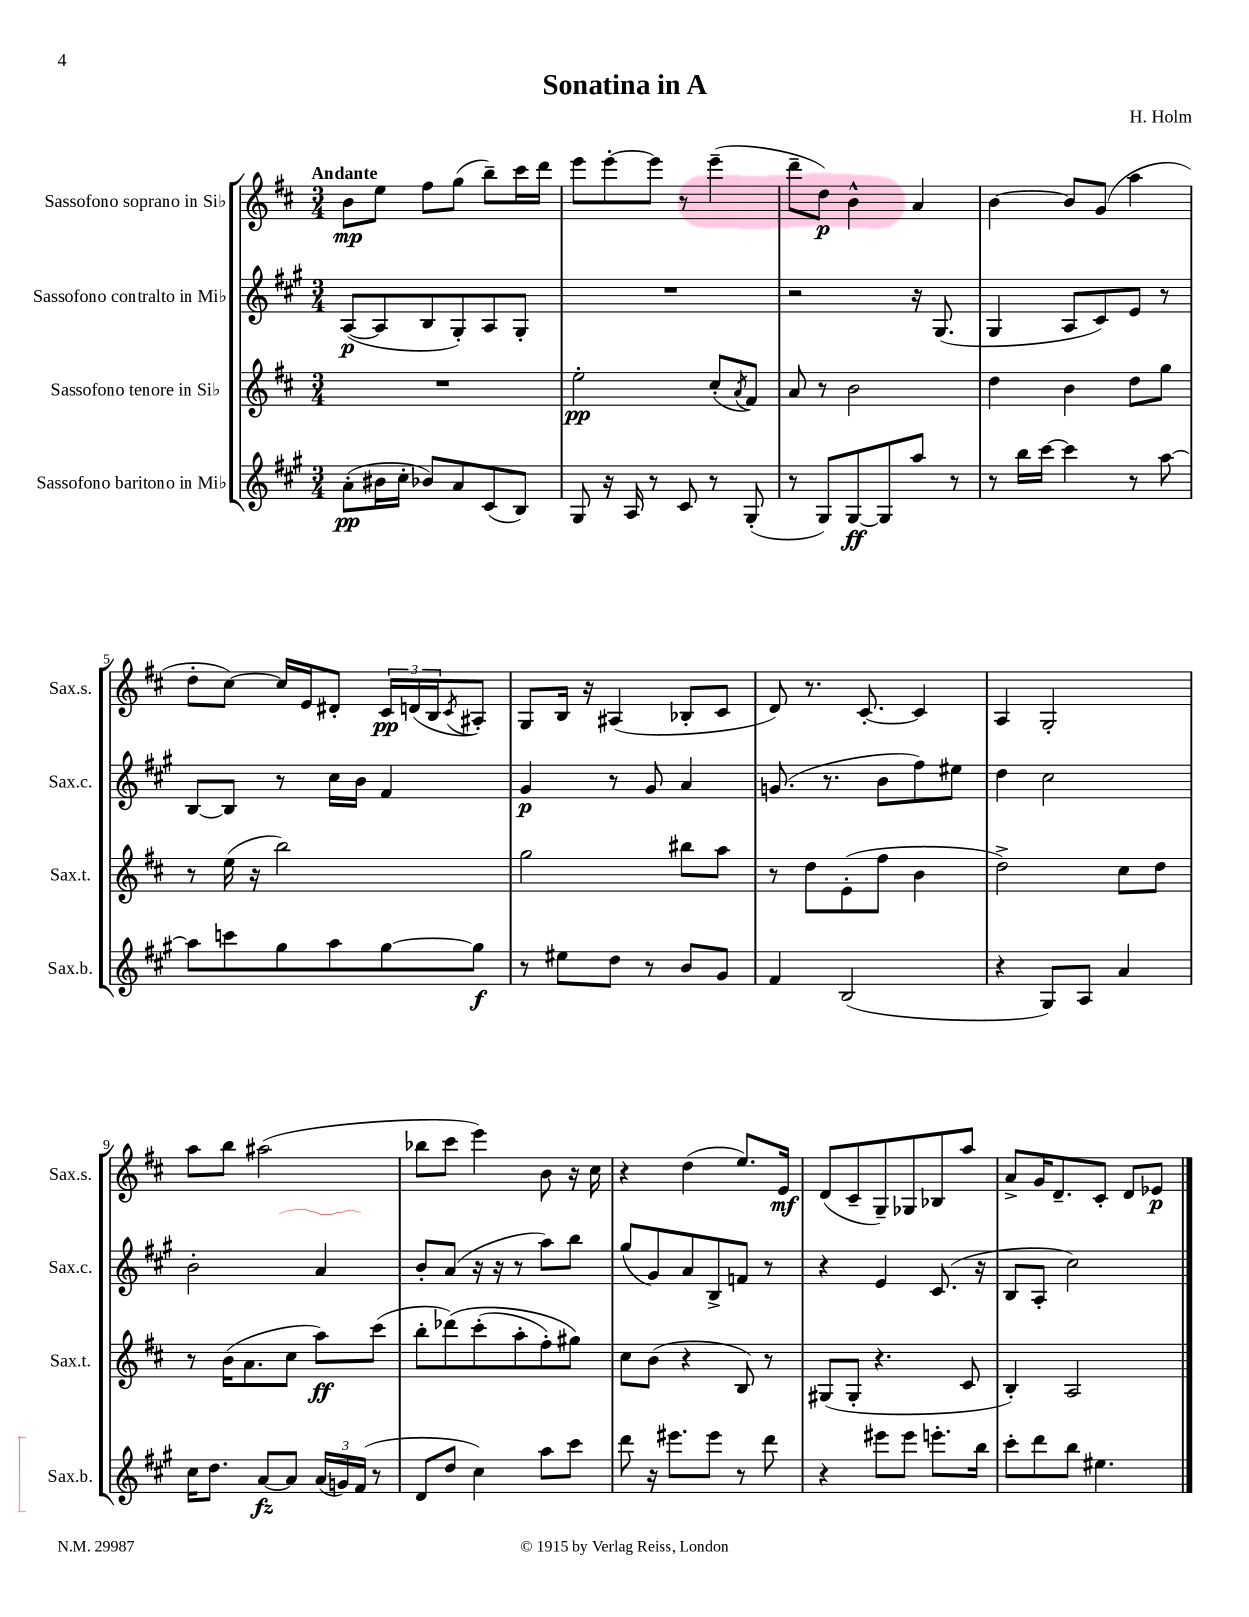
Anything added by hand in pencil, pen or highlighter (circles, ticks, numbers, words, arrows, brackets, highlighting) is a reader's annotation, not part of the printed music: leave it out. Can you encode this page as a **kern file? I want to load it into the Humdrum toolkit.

**kern	**kern	**kern	**kern
*staff4	*staff3	*staff2	*staff1
*clefG2	*clefG2	*clefG2	*clefG2
*k[f#c#g#]	*k[f#c#]	*k[f#c#g#]	*k[f#c#]
*M3/4	*M3/4	*M3/4	*M3/4
(8a'\L	2.r	([8A/L	8b\L
16b#\L	.	8A/]	8ee\J
16cc#'\JJ	.	.	.
8b-/L)	.	8B/	8ff#\L
8a/	.	8G#'/)	(8gg\J
(8c#/	.	8A/	8bb~\L)
8B/J)	.	8G#'/J	16ccc#\L
.	.	.	16ddd\JJ
=	=	=	=
8G#/	2ee'\	2.r	8eee\L
16r	.	.	[8eee'\
16A/	.	.	.
8r	.	.	8eee\]J
8c#/	.	.	8r
8r	(8cc#'/L	.	(4eee~\
.	8qa/	.	.
(8G#'/	8f#/J)	.	.
=	=	=	=
8r	8a/	2r	8ddd~\L
8G#/L)	8r	.	8dd\J)
[8G#/	2b\	.	4b^^\
8G#/]	.	.	.
8aa/J	.	16r	4a/
.	.	(8.G#/	.
8r	.	.	.
=	=	=	=
8r	4dd\	4G#/	[4b\
16bb\LL	.	.	.
[16ccc#\JJ	.	.	.
4ccc#\]	4b\	8A/L	8b/]L
.	.	8c#/)	(8g/J
8r	8dd\L	8e/J	4aa\
[8aa\	8gg\J	8r	.
=	=	=	=
8aa\]L	8r	[8B/L	8dd'\L
8ccc\	(16ee\	8B/]J	[8cc#\J)
.	16r	.	.
8gg#\	2bb\)	8r	16cc#/]LL
.	.	.	16e/J
8aa\	.	16cc#\LL	8d#'/J
.	.	16b\JJ	.
[8gg#\	.	4f#/	24c#/LL
.	.	.	(24d/
.	.	.	24B/J
.	.	.	8qc#/
8gg#\]J	.	.	8A#'/J)
=	=	=	=
8r	2gg\	4g#/	8G/L
8ee#\L	.	.	16B/Jk
.	.	.	16r
8dd\J	.	8r	(4A#/
8r	.	8g#/	.
8b/L	8bb#\L	4a/	8B-'/L
8g#/J	8aa\J	.	8c#/J
=	=	=	=
4f#/	8r	(8.g/	8d/)
.	8dd\L	.	8.r
.	.	8.r	.
(2B/	(8e'\	.	.
.	.	.	[8.c#'/
.	8ff#\J	8b\L	.
.	4b\	8ff#\)	4c#/]
.	.	8ee#\J	.
=	=	=	=
4r	2dd^\)	4dd\	4A/
8G#/L)	.	2cc#\	2G'/
8A/J	.	.	.
4a/	8cc#\L	.	.
.	8dd\J	.	.
=	=	=	=
16cc#\LK	8r	2b'\	8aa\L
8.dd\J	.	.	.
.	(16b\LK	.	8bb\J
.	8.a\	.	.
[8a/L	.	.	(2aa#\
8a/]J	8cc#\J	.	.
(24a/LL	8aa\L)	4a/	.
24g/)	.	.	.
(24f#/JJ	.	.	.
8r	(8ccc#\J	.	.
=	=	=	=
8d/L	8bb'\L	8b'/L	8bb-\L
8dd/J	&(8ddd-\)	(8a/J	8ccc#\J
4cc#\)	(8ccc#'\	16r	4eee\)
.	.	16r	.
.	8aa'\	8r	.
8aa\L	8ff#'\)	8aa\L)	8b\
8ccc#\J	8gg#\J&)	8bb\J	16r
.	.	.	16cc#\
=	=	=	=
8ddd\	8cc#\L	(8gg#/L	4r
16r	(8b\J	8g#/)	.
8.eee#\L	.	.	.
.	4r	8a/	(4dd\
8eee#\J	.	8B^/	.
8r	8B/)	8f/J	8.ee/L)
8ddd\	8r	8r	.
.	.	.	16e/Jk
=	=	=	=
4r	(8G#/L	4r	(8d/L
.	8G#'/J	.	8c#~/
8eee#\L	4.r	4e/	8G~/)
8eee#\J	.	.	8G-/
8.eee'\L	.	(8.c#/	8B-/
.	8c#/	.	8aa/J
16bb\Jk	.	16r	.
=	=	=	=
8ccc#'\L	4B'/)	8B/L	8a^/L
8ddd\	.	8A'/J	16g/K
.	.	.	8.d~/
8bb\J	2A/	2cc#\)	.
4.ee#\	.	.	8c#'/J
.	.	.	8d/L
.	.	.	8e-/J
==	==	==	==
*-	*-	*-	*-
